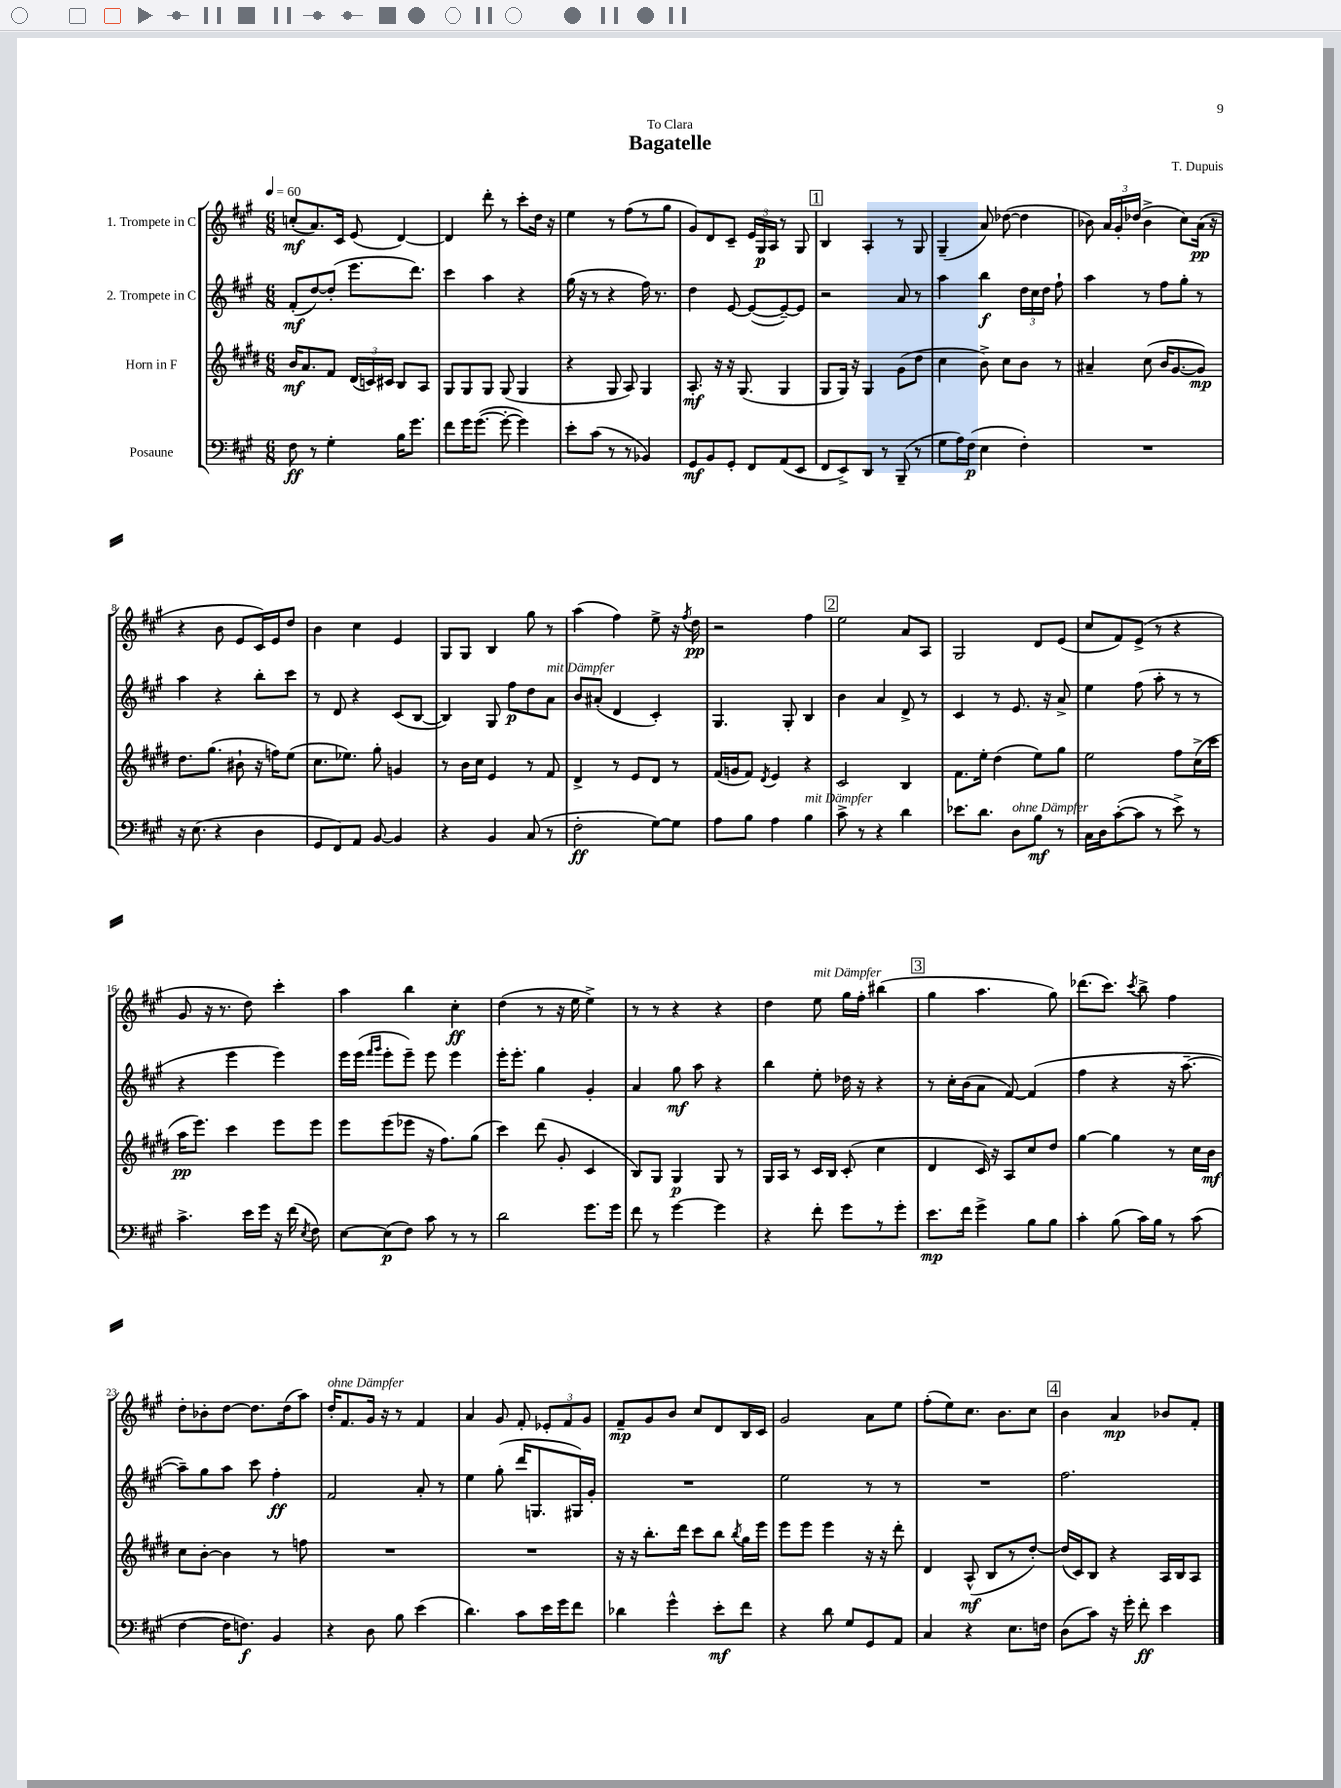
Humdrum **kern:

**kern	**kern	**kern	**kern
*staff4	*staff3	*staff2	*staff1
*clefF4	*clefG2	*clefG2	*clefG2
*k[f#c#g#]	*k[f#c#g#d#]	*k[f#c#g#]	*k[f#c#g#]
*M6/8	*M6/8	*M6/8	*M6/8
*MM60	*MM60	*MM60	*MM60
8F#\	16b/LK	(8f#'/L	(8cc'/L
.	8.a/	.	.
8r	.	[8dd/)	8.a/)
4G#'\	8f#/J	(8dd'/]J	.
.	.	.	16c#/Jk
.	(24d#/LL	8.eee\L	(8e/
.	24c/)	.	.
.	24c#/JJ	.	.
16B\LK	8B/L	.	[4d/)
8.g#\J	.	8.ddd\J)	.
.	8A/J	.	.
=	=	=	=
8f#\L	8G#/L	4ccc#\	4d/]
16g#\K	8G#/	.	.
([8.g#\J	.	.	.
.	8G#/J	4aa\	8ddd'\
8g#'\_	(8G#/	.	8r
4g#\])	4G#/	4r	8ccc#'\L
.	.	.	16dd\Jk
.	.	.	16r
=	=	=	=
8e'\L	4r	(16gg#\	4ee\
.	.	16r	.
(8c#\J	.	8r	.
8r	8G#/	4r	8r
8r	8A/)	.	(8ff#\L
4BB-/)	4G#/	16ff#\)	8r
.	.	8.r	.
.	.	.	8gg#\J
=	=	=	=
8GG#/L	8.A'/	4dd\	8g#/L)
8BB/	.	.	8d/
.	16r	.	.
8GG#'/J	16r	[8e/	8c#~/J
.	(8.G#/	.	.
8FF#/L	.	(8e/_L	24e/LL
.	.	.	24G#/
.	.	.	24A/JJ
(8AA/	4G#/	8e~/_)	8r
8EE/J	.	8e/]J	8G#/
=	=	=	=
8FF#/L	8G#/L	2r	4B/
8EE^/)	16G#/Jk)	.	.
.	16r	.	.
8DD/J	4G#/	.	4A'/
8r	.	.	.
(8BBB~/	(8g#\L	8a/	8r
8r	8dd#\J	8r	8G#/
=	=	=	=
8G#\L	4cc#\	4aa\	(4G#~/
16A\L)	.	.	.
(16F#\JJ	.	.	.
4E\	8b^\)	4bb\	8a/)
.	8cc#\L	.	([8dd-\
4F#'\)	8b\J	24dd\LL	4dd-\]
.	.	24cc#\	.
.	.	24dd\JJ	.
.	8r	8ff#`\	.
=	=	=	=
2.r	4a#~/	4aa\	8b-\)
.	.	.	24a/LL
.	.	.	24g#'/
.	.	.	(24dd-/JJ
.	(8cc#\	8r	4b-^\
.	16b/LK	8ff#\L	.
.	[8.g#/	.	.
.	.	8gg#'\J	8cc#\L)
.	8g#/]J)	8r	(16a\Jk
.	.	.	16r
=	=	=	=
16r	8.dd#\L	4aa\	4r
(8.E\	.	.	.
.	(8.gg#\J	.	.
4r	.	4r	8b\
.	8b#`\	.	8e/L
4D\	16r	8bb'\L	16c#/L)
.	16ff\LK)	.	16e/J
.	(8ee\J	8ccc#\J	8dd/J
=	=	=	=
8GG#/L	8.cc#\L	8r	4b\
8FF#/)	.	8d/	.
.	8.ee-\J)	.	.
8AA/J	.	4r	4cc#\
[8BB/	8gg#'\	.	.
4BB/]	4g/	(8c#/L	4e/
.	.	[8B/J	.
=	=	=	=
4r	8r	4B/])	8G#/L
.	16b\LL	.	8G#/J
.	16cc#\JJ	.	.
4BB/	4e/	8G#/	4B/
.	.	8ff#\L	.
(8C#/	8r	8dd\	8gg#\
8r	8f#/	8a\J	8r
=	=	=	=
2F#'\	4d#^/	8b/L	(4aa\
.	.	(8a#'/J	.
.	8r	4d/	4ff#\)
.	8e/L	.	.
[8G#\L)	8d#/J	4c#'/)	8ee^\
8G#\]J	8r	.	16r
.	.	.	8qff#/
.	.	.	16dd\
=	=	=	=
8A\L	(16f#/LL	4.G#/	2r
.	16g/J	.	.
8B\J	8f#/J)	.	.
.	8qd#/	.	.
4A\	4e/	.	.
.	.	8G#'/	.
4B\	4r	4B/	4ff#\
=	=	=	=
8c#^\	2c#/	4b\	2ee\
8r	.	.	.
4r	.	4a/	.
4d\	4B/	8d^/	8a/L
.	.	8r	8A/J
=	=	=	=
8.e-\L	8.f#\L	4c#/	2G#/
8.d\J	16ee'\Jk	.	.
.	(4dd#\	8r	.
8D\L	.	8.e/	.
8B\J	8ee\L)	.	8d/L
.	.	16r	.
8r	8gg#\J	8a^/	(8e/J
=	=	=	=
16C#\LL	2ee\	4ee\	8cc#/L
16D\J	.	.	.
([8c#'\	.	.	8f#/)
8c#\]J	.	(8ff#\	(8e^/J
8r	.	8aa'\	8r
8e^\)	8ff#\L	8r	4r
8r	(16cc#^\L	8r	.
.	16ccc#\JJ	.	.
=	=	=	=
4.c#^\	16aa\LK	4r	8g#/
.	8.eee\J)	.	.
.	.	.	16r
.	.	.	8.r
.	4ccc#\	4eee\	.
16e\LL	.	.	8dd\)
16g#\JJ	.	.	.
16r	8eee\L	4eee\)	4ccc#'\
(16f#\	.	.	.
8qE/	.	.	.
8F#\)	8eee\J	.	.
=	=	=	=
[8E\L	8eee\L	16eee\LL	4aa\
.	.	(16eee\JJ	.
.	.	16qqfff#/LL	.
.	.	16qqggg#/JJ	.
(8E\]	(8eee\	8eee'\L	.
8F#\J)	8eee-\J	8eee~\J)	4bb\
8c#\	16r	8eee\	.
.	8.ff#\L)	.	.
8r	.	4eee\	4cc#'\
8r	(8gg#\J	.	.
=	=	=	=
2d\	4ccc#\)	16eee'\LK	(4dd\
.	.	8.eee'\J	.
.	(8ddd#\	4gg#\	8r
.	8g#'/	.	16r
.	.	.	16ee\
8.g#\L	4c#/	4g#'/	4ee^\)
16g#\Jk	.	.	.
=	=	=	=
8f#\	8B/L)	4a/	8r
8r	8G#/J	.	8r
[4g#\	4G#/	8gg#\	4r
.	.	8aa\	.
4g#\]	8G#/	4r	4r
.	8r	.	.
=	=	=	=
4r	16G#/LL	4bb\	4dd\
.	16A/JJ	.	.
.	8r	.	.
8f#'\	16c#/LL	8ee'\	8ee\
.	16B/JJ	.	.
8g#\L	(8c#'/	16dd-\	16gg#\LL
.	.	16r	16ff#'\JJ
8r	4cc#\	4r	(4bb#\
8g#'\J	.	.	.
=	=	=	=
8.e\L	4d#/	8r	4gg#\
.	.	16cc#'\LL	.
16f#\Jk	.	(16b\J	.
4g#^\	16c#/)	8a\J	4.aa\
.	16r	.	.
.	8A/L	[8f#/)	.
8B\L	8cc#/	(4f#/]	.
8B\J	8dd#/J	.	8gg#\)
=	=	=	=
4c#'\	[4gg#\	4ff#\	(8.ddd-\L
.	.	.	8.ccc#\J)
(8B\	4gg#\]	4r	.
.	.	.	8qccc#/
16c#\LL)	.	.	8bb^\
16B\JJ	.	.	.
8r	8r	16r	4ff#\
.	.	[8.aa~\	.
(8c#\	16cc#\LL	.	.
.	16b\JJ	.	.
=	=	=	=
[4F#\	8cc#\L	8aa~\]L)	8dd'\L
.	[8b'\J	8gg#\	8b-'\
16F#\]LK	4b\]	8aa\J	[8dd\J
8.F\J)	.	.	.
.	.	8ccc#\	8.dd\]L
4BB/	8r	4ff#'\	.
.	.	.	(16dd\k
.	8ff\	.	8aa\J)
=	=	=	=
4r	2.r	2f#/	16dd'/LK
.	.	.	8.f#/
8D\	.	.	16g#/Jk
.	.	.	16r
8B\	.	.	8r
(4e\	.	8a'/	4f#/
.	.	8r	.
=	=	=	=
4.d\)	2.r	4ee\	4a/
.	.	(8gg#'\	8g#/
8c#\L	.	16ddd/LK	8f#'/
.	.	8.G/	.
16e\L	.	.	12e-'/L
16g#\J	.	.	.
.	.	.	12f#/
8f#\J	.	16G#/L)	.
.	.	.	12g#/J
.	.	16g#'/JJ	.
=	=	=	=
4d-\	16r	2.r	8f#~/L
.	16r	.	.
.	8.bb'\L	.	8g#/
4g#^^\	.	.	8b/J
.	16ddd#\Jk	.	.
.	8ccc#\L	.	8cc#/L
8e'\L	8bb\J	.	8d/
.	8qbb/	.	.
8f#\J	16gg#\LL	.	16B/L
.	16eee\JJ	.	16c#/JJ
=	=	=	=
4r	8eee\L	2ee\	2g#/
.	8eee\J	.	.
8d\	4eee\	.	.
8G#/L	.	.	.
8GG#/	16r	8r	8a\L
.	16r	.	.
8AA/J	8ddd#'\	8r	8ee\J
=	=	=	=
4C#/	4d#/	2.r	(8ff#'\L
.	.	.	8ee\)
4r	(8A^^/	.	8.cc#\J
.	8B/L	.	.
.	.	.	8.b\L
8.E\L	8r	.	.
.	[8dd#'/J)	.	8cc#\J
16F\Jk	.	.	.
=	=	=	=
(8D\L	(16dd#/]LL	2.ff#\	4b\
.	16c#/J)	.	.
8c#\J)	8B/J	.	.
16r	4r	.	4a/
16g#'\	.	.	.
8f#'\	.	.	.
4e\	16A/LL	.	8b-/L
.	16B/J	.	.
.	8A/J	.	8f#'/J
==	==	==	==
*-	*-	*-	*-
